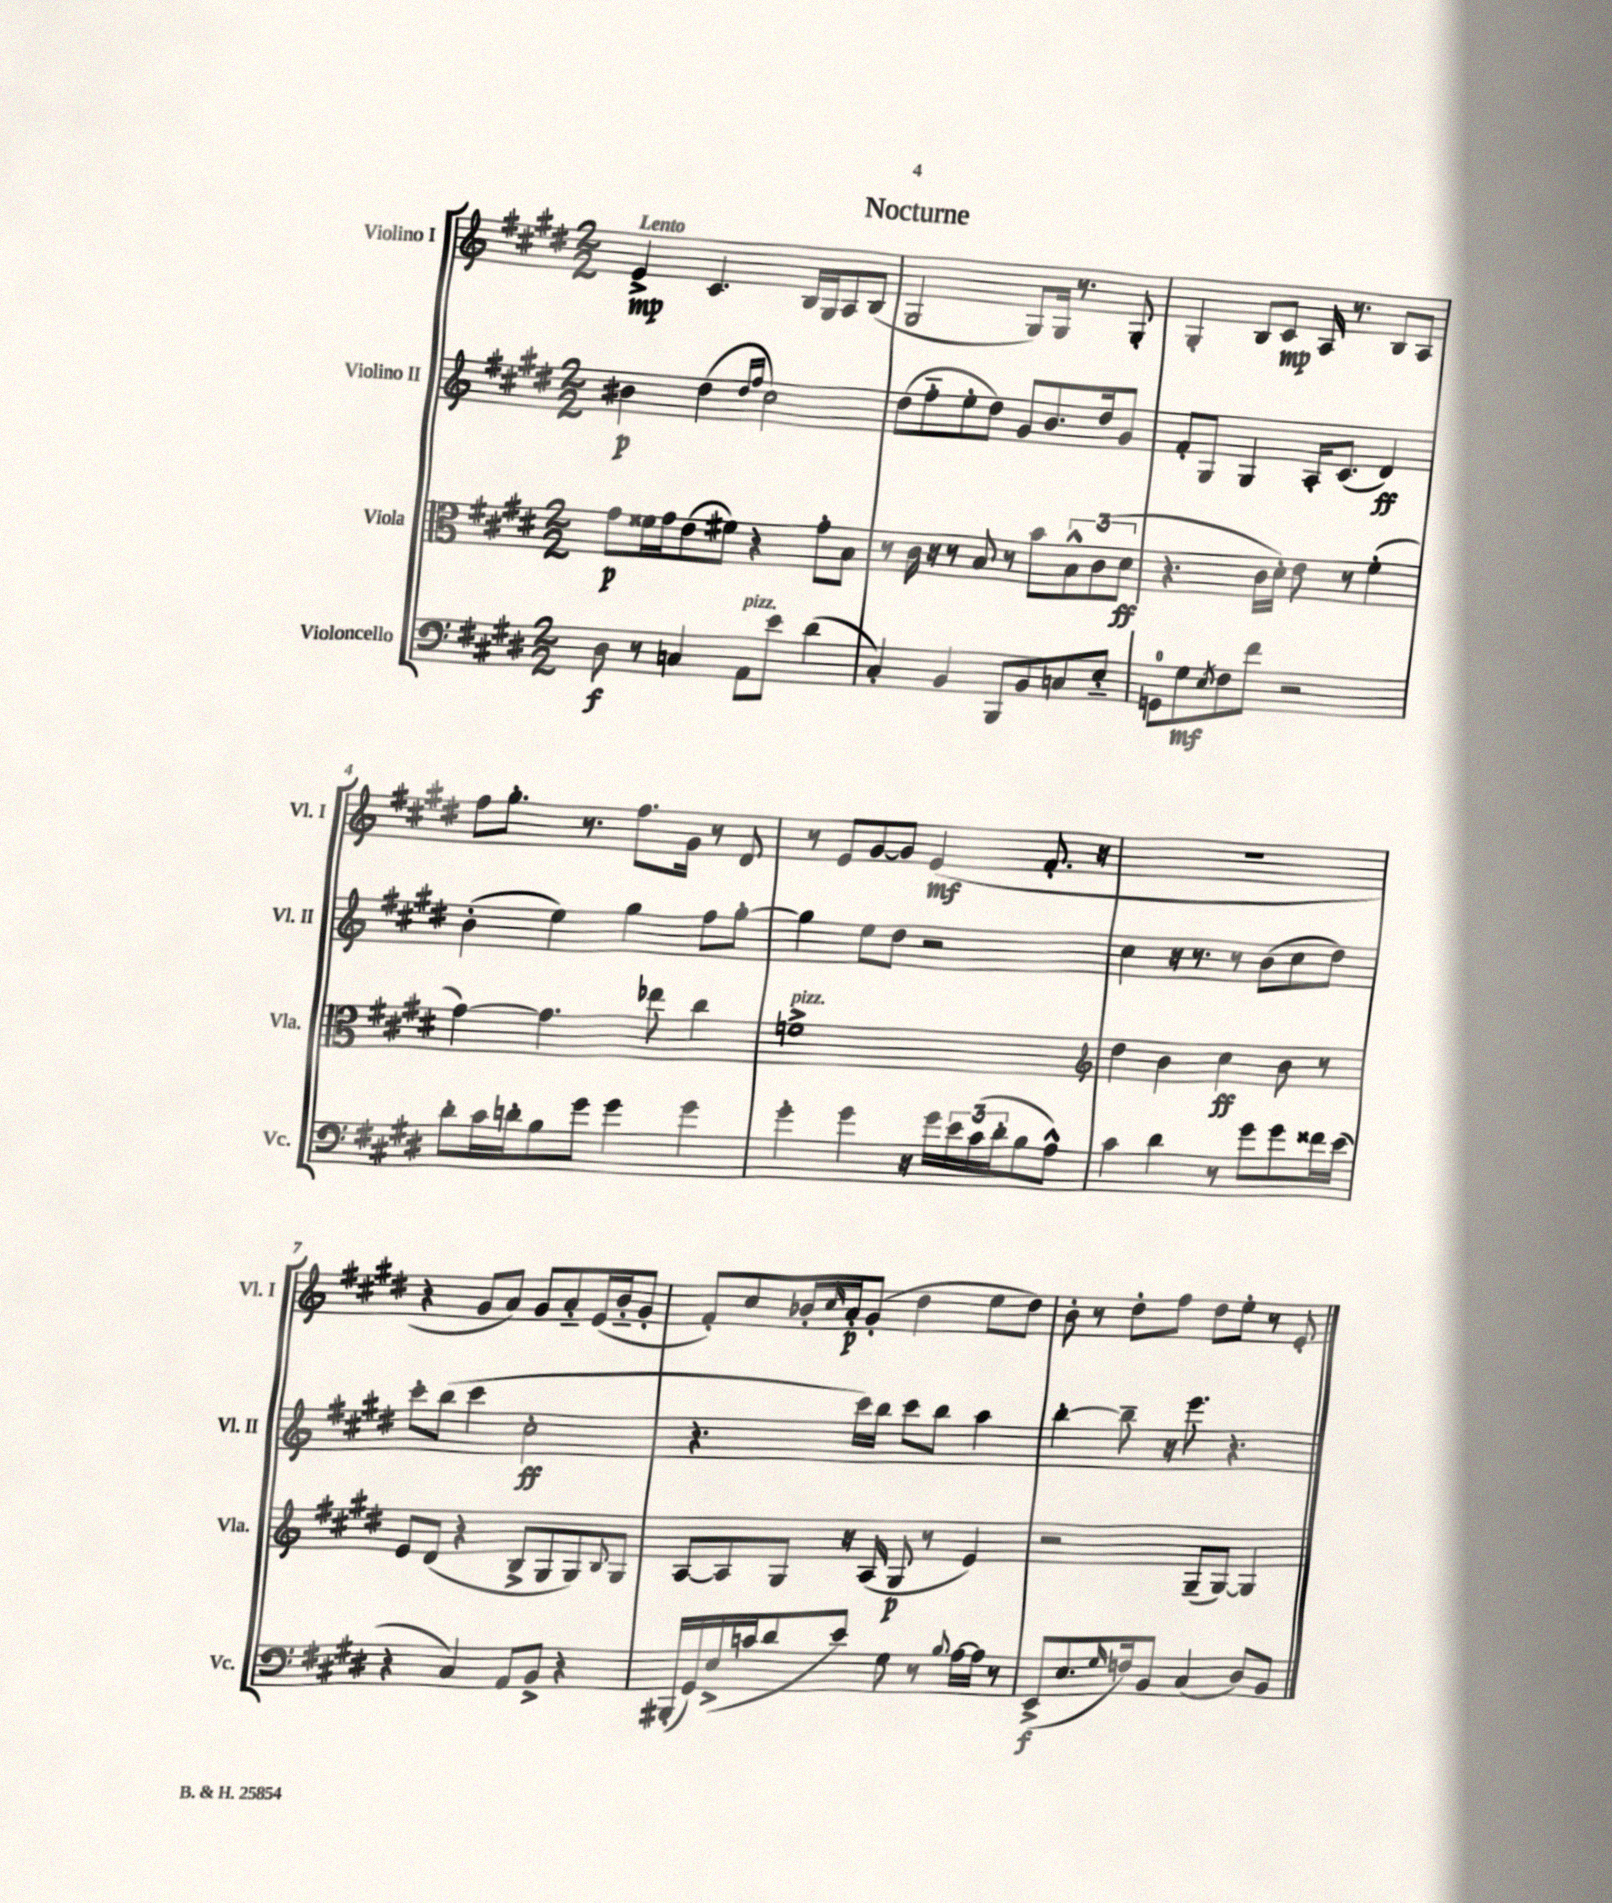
\header { title = "Nocturne" }
<<
\new StaffGroup <<
\new Staff = "s0" \with { instrumentName = "Violino I" shortInstrumentName = "Vl. I" } {
    \clef treble \key e \major \numericTimeSignature \time 2/2 \tempo "Lento"
    e'4->\mp cis'4. b16 gis16 a8 b8( |
    gis2 gis8) gis16 r8. gis8-. |
    gis4-. b8 cis'8\mp a16 r8. b8 a8 |
    fis''8 gis''8.-. r8. fis''8. gis'16 r8 dis'8 |
    r8 e'8 gis'8~ gis'8 e'4\mf( fis'8.-. r16 |
    r1 |
    r4 gis'8 a'8) gis'8 a'8-_ e'16( b'16-_ gis'8-. |
    fis'8-.) cis''8 bes'16-. \grace { cis''16 } a'16-.\p gis'8-.( dis''4 e''8 dis''8) |
    b'8-. r8 dis''8-. fis''8 dis''8 e''8-. r8 e'8-. \bar "|." |
}
\new Staff = "s1" \with { instrumentName = "Violino II" shortInstrumentName = "Vl. II" } {
    \clef treble \key e \major \numericTimeSignature \time 2/2
    bis'4\p dis''4( \grace { dis''16 fis''16 } cis''2) |
    dis''8( fis''8-_ e''8-. dis''8) gis'8 b'8. dis''16 gis'8 |
    fis'8-. gis8 gis4 a16-. cis'8.( dis'4\ff) |
    b'4-.( e''4) gis''4 fis''8 gis''8~-. |
    gis''4 e''8 dis''8 r2 |
    cis''4 r16 r8. r8 b'8( cis''8 dis''8) |
    cis'''8-. b''8( cis'''4 cis''2-.\ff |
    r4. cis'''16) b''16 cis'''8 b''8 a''4 |
    b''4~-. b''8-- r16 e'''8. r4. \bar "|." |
}
\new Staff = "s2" \with { instrumentName = "Viola" shortInstrumentName = "Vla." } {
    \clef alto \key e \major \numericTimeSignature \time 2/2
    gis'8\p fisis'16 gis'16 e'8( fis'8) r4 gis'8-. b8 |
    r8 cis'16 r16 r8 b8 r8 b'8 \tuplet 3/2 { b8-^ cis'8( dis'8\ff } |
    r4. cis'16 dis'16-.) e'8 r8 fis'4-.( |
    gis'4~) gis'4. ees''8 cis''4 |
    f'1->^\markup { \italic "pizz." } |
    \clef treble dis''4 b'4 cis''4\ff b'8 r8 |
    e'8 dis'8( r4 b8-> gis8 gis8) \appoggiatura { b8 } gis8 |
    a8~ a8 gis8 r16 a16( gis8\p r8 e'4) |
    r2 gis8--( gis8~) gis4 \bar "|." |
}
\new Staff = "s3" \with { instrumentName = "Violoncello" shortInstrumentName = "Vc." } {
    \clef bass \key e \major \numericTimeSignature \time 2/2
    dis8\f r8 c4 a,8^\markup { \italic "pizz." } e'8 dis'4( |
    cis4-.) b,4 b,,8 b,8 c8 e8-_ |
    g,8-0 gis8\mf \acciaccatura { e8 } fis8 fis'8 r2 |
    dis'8-. cis'16 d'16-. b8 gis'8 gis'4 gis'4 |
    gis'4-. gis'4 r16 gis'16 \tuplet 3/2 { e'16 cis'16( dis'16-. } b8 a8-^) |
    cis'4 dis'4 r8 gis'8 gis'8 fisis'16 e'16( |
    r4 cis4) a,8 b,8-> r4 |
    bis,,16-.( gis,16) e16->( c'16 dis'8 e'8) gis8 r8 \appoggiatura { b8 } a16~ a16 r8 |
    e,8->\f( e8. \grace { gis16 } f16) b,8 cis4( dis8) b,8 \bar "|." |
}
>>
>>
